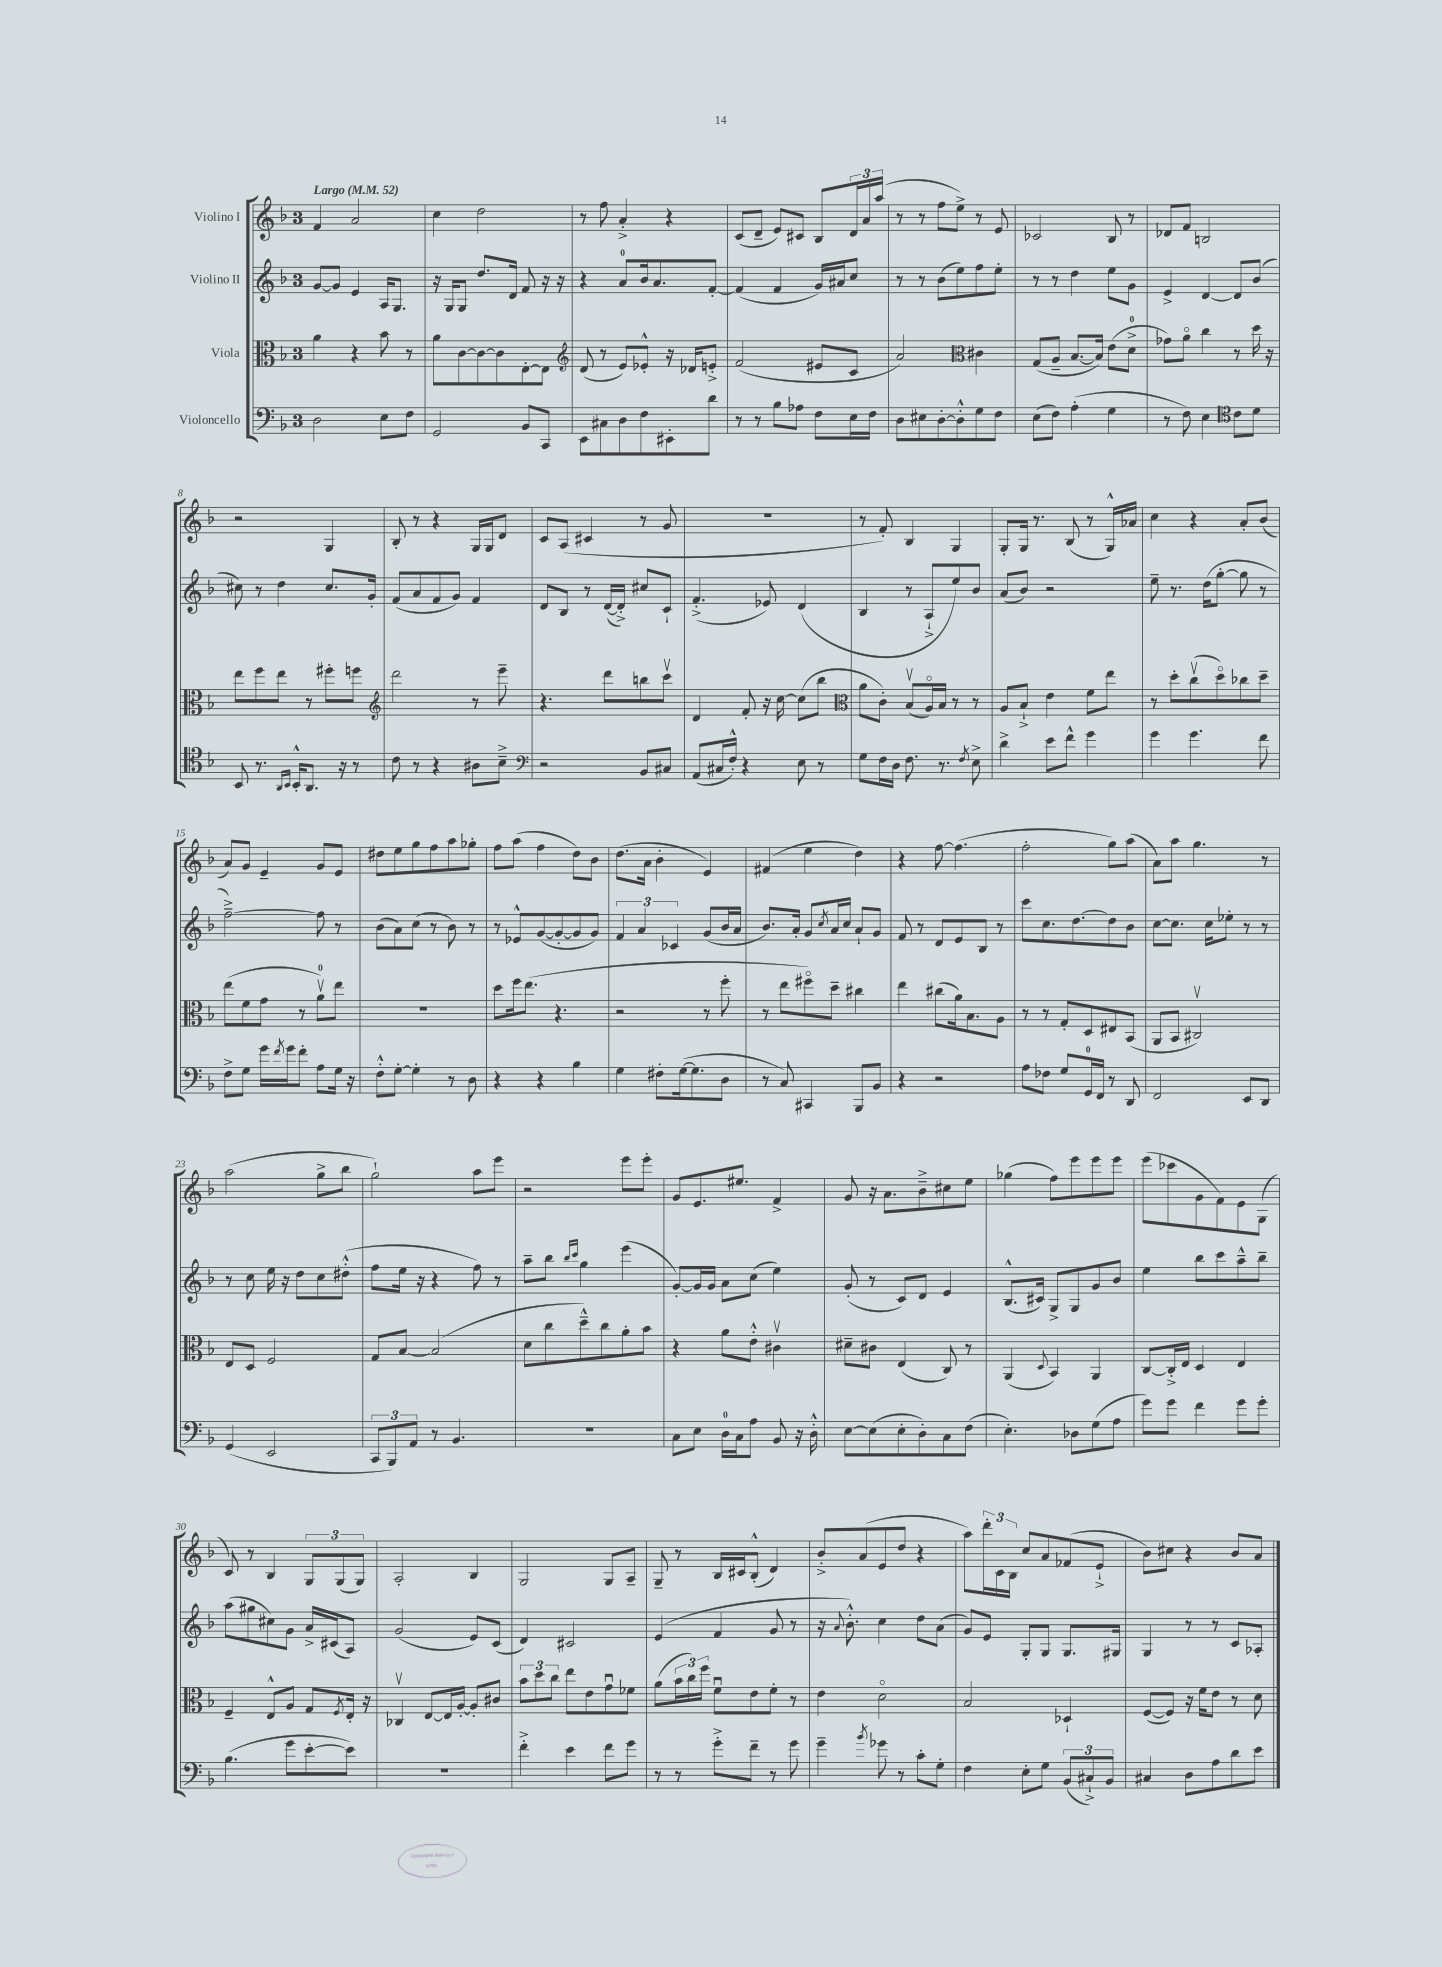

**kern	**kern	**kern	**kern
*staff4	*staff3	*staff2	*staff1
*clefF4	*clefC3	*clefG2	*clefG2
*k[b-]	*k[b-]	*k[b-]	*k[b-]
*M3/4	*M3/4	*M3/4	*M3/4
*MM52	*MM52	*MM52	*MM52
2D	4a	[8g	4f
.	.	8g]	.
.	4r	4e	2a
8E	8b-	16A	.
.	.	8.G	.
8F	8r	.	.
=	=	=	=
2GG	8a	16r	4cc
.	.	16G	.
.	[8c	8G	.
.	8c_	8.dd	2dd
.	8c]	.	.
.	.	16d	.
8BB-	[8E'	8f	.
8CC	8E]	16r	.
.	.	16r	.
=	=	=	=
*	*clefG2	*	*
8EE	(8d	4r	8r
8C#	8r	.	8ff
8D	8e)	8a	4a'^
8F	8e-'^^	16b-	.
.	.	8.a	.
8EE#'	16r	.	4r
.	16d-	.	.
8d	8e'^	[8f'	.
=	=	=	=
8r	(2f	(4f]	(8c
8r	.	.	8d~
8B-	.	4f	8e)
8A-	.	.	8c#
8F	8e#	16g)	8B-
.	.	16a#	.
16E	8c	8cc	24d
.	.	.	24a
16F	.	.	.
.	.	.	(24aa
=	=	=	=
8D	2a)	8r	8r
8E#	.	8r	8r
[8D'	.	(8b-	8ff
8D'^^]	.	8ee)	8ee^)
*	*clefC3	*	*
8G	4c#	8ff	8r
8F	.	8ee'	8e
=	=	=	=
(8E	(8G	8r	2c-
8F)	8A~	8r	.
(4A'	[8.B-	4dd	.
.	16B-])	.	.
4G	(8e	8ee	8B-
.	8d^	8g	8r
=	=	=	=
8r	8g-)	4e^	8d-
8F)	8ao	.	8f
4E	4cc	[4d	2B
*clefC4	*	*	*
8c	8r	8d]	.
8d	16dd	(8b-	.
.	16r	.	.
=	=	=	=
8BB-	8ee	8cc#)	2r
8.r	8ff	8r	.
.	8ee	4dd	.
16qqAA	.	.	.
16qqBB-	.	.	.
16BB-'^^	.	.	.
8.AA	8r	.	.
.	8ff#'	8.cc#	4G
16r	.	.	.
8r	8ff	.	.
.	.	16g'	.
=	=	=	=
*	*clefG2	*	*
8c	2ddd	(8f	8B-'
8r	.	8a	8r
4r	.	8f	4r
.	.	8g)	.
8A#	8r	4f	16G
.	.	.	16G
8B-~^	8eee~	.	8d
=	=	=	=
*clefF4	*	*	*
2r	4.r	8d	8c
.	.	8B-	(8A
.	.	8r	4c#
.	8ddd	([16d	.
.	.	16d'^])	.
8BB-	8bb	8cc#	8r
8C#	8cccv	8c`	8g
=	=	=	=
(8AA	4d	(4.f'^	2.r
16C#	.	.	.
16F'^^)	.	.	.
4r	8f'	.	.
.	16r	8e-)	.
.	[16cc	.	.
8E	(8cc]	(4d	.
8r	8bb-	.	.
=	=	=	=
*	*clefC3	*	*
8G	8a	4B-	8r
16F	8c')	.	8f')
16D	.	.	.
8.F	(8B-v	8r	4B-
.	16Ao)	8A`^	.
8.r	16B-	.	.
.	8r	8ee)	4G
8qF	.	.	.
8E^	8r	8b-	.
=	=	=	=
4d^	8A	(8a	8G'
.	8B-`^	8b-)	16G
.	.	.	8.r
8e	4e	2r	.
8f^^	.	.	(8B-
4g	8f	.	8r
.	8ee	.	16G^^)
.	.	.	16a-
=	=	=	=
4g	8r	8ee~	4cc
.	8dd'	8.r	.
4.g	(8ccv	.	4r
.	.	(16dd	.
.	8ddo)	[8gg'	.
.	8cc-	8gg]	8a'
8f	8dd~	8r	(8b-
=	=	=	=
8F^	(8ee	[2ff~^)	8a)
8G	8f	.	8g
16g	8g	.	4e~
8qf	.	.	.
16g	.	.	.
8f'	8r	.	.
8A	8av)	8ff]	8g
16G	8ee	8r	8e
16r	.	.	.
=	=	=	=
8F'^^	2.r	(8b-	8dd#
[8G'	.	8a)	8ee
4G']	.	(8cc	8gg
.	.	8r	8ff
8r	.	8b-)	8aa
8D	.	8r	8gg-'
=	=	=	=
4r	8dd	8r	8ff
.	16ff	8e-^^	(8aa
.	(8.ee	.	.
4r	.	([8g	4ff
.	4.r	8g'_	.
4B-	.	8g]	8dd)
.	.	8g)	8b-
=	=	=	=
4G	2r	6f	(8.dd
.	.	6a	.
.	.	.	16a
8F#'	.	.	4b-'
.	.	6c-	.
([16G	.	.	.
8.G]	.	.	.
.	8r	(8g	4e)
8D	8ff'	16b-	.
.	.	16a	.
=	=	=	=
8r	8r	8.b-)	(4f#
8C)	8ee	.	.
.	.	16a'	.
4CC#	8ff#o)	8g	4ee
.	.	8qcc	.
.	8dd~	16a	.
.	.	16cc	.
8BBB-	4cc#	8a`	4dd)
8BB-	.	8g	.
=	=	=	=
4r	4ee	8f	4r
.	.	8r	.
2r	(8cc#	8d	[8ff
.	16a)	8e	(4.ff]
.	8.B-	.	.
.	.	8B-	.
.	8A	8r	.
=	=	=	=
8A	8r	8ccc	2ff'
8F-	8r	8.cc	.
8G	8G'	.	.
.	.	[8.dd	.
16GG	8D	.	.
16FF	.	.	.
8r	8E#	8dd]	8gg)
8DD	(8BB-	8b-	(8aa
=	=	=	=
2FF	8AA	[8cc	8a)
.	8BB-	8.cc]	8aa
.	2C#v)	.	4.gg
.	.	16cc	.
.	.	8ee-'	.
8EE	.	8r	.
8DD	.	8r	8r
=	=	=	=
(4GG	8E	8r	(2aa
.	8D	8cc	.
2EE	2F	16ee	.
.	.	16r	.
.	.	8dd	.
.	.	8cc	8gg^
.	.	(8dd#'^^	8bb-
=	=	=	=
12CC	8G	8ff	2gg`)
12BBB-)	.	.	.
.	[8B-	16ee	.
12AA	.	.	.
.	.	16r	.
8r	(2B-]	4r	.
4.BB-	.	.	.
.	.	8ff)	8aa
.	.	8r	8eee
=	=	=	=
2.r	8d	8aa~	2r
.	8cc	8bb-	.
.	.	16qqbb-	.
.	.	16qqccc	.
.	8dd~^^)	4gg	.
.	8cc	.	.
.	8a'	(4eee	8eee
.	8b-	.	8eee'
=	=	=	=
8C	4r	[8g')	8g
8E	.	16g]	8.e
.	.	16g	.
16D	8a	8a	.
16C	.	.	8.ee#
8A	8e'^^	(8cc	.
8BB-	4c#v	4ee)	4f^
16r	.	.	.
16D'^^	.	.	.
=	=	=	=
[8E	8d#~	(8g'	8g
(8E]	8c#	8r	16r
.	.	.	8.a
8E'	(4E	8c)	.
8D')	.	8d	8b-~^
8C	8C)	4e	8cc#
(8F	8r	.	8ee
=	=	=	=
4.E')	(4AA	(8.B-^^	(4gg-
.	.	16c#)	.
.	8qqD	.	.
.	4BB-)	8G^	8ff)
8D-	.	8G	8eee
(8G	4AA	8g	8eee
8A	.	8b-	8eee
=	=	=	=
8g)	[8C	4ee	(8eee
8g	16C'^]	.	8ccc-
.	16E	.	.
4f	4D	8bb-	8g
.	.	8ccc	8f)
8g	4E	8aa~^^	8e
8g'	.	8bb-~	(8G
=	=	=	=
(4.B-	4F~	(8aa	8c)
.	.	8gg#	8r
.	8E^^	8cc#)	4B-
8g	8A	8g	.
[8e'	8G	16a^	12G
.	.	(16c#	.
.	.	.	(12G
.	8qF	.	.
8e])	16E'	8A)	.
.	.	.	12G)
.	16r	.	.
=	=	=	=
2.r	4C-v	(2g	2A'
.	[8E	.	.
.	16E]	.	.
.	[16A'	.	.
.	8A']	8e)	4B-
.	8c#	(8c	.
=	=	=	=
4f'^	12b-	4d)	2G
.	12dd	.	.
.	12cc	.	.
4e	8ee	2c#	.
.	8e	.	.
8f	8gu	.	8G
8g	8f-	.	8A~
=	=	=	=
8r	(8a	(4e	8G~
8r	24b-	.	8r
.	24cc)	.	.
.	24ff	.	.
8g'^	8fu	4f	16B-
.	.	.	16c#
8f~	8e	.	(8B-'^^
8r	8f'	8g	4d)
8g	8r	8r	.
=	=	=	=
4g~	4e	16r	8b-'^
.	.	8qqa	.
.	.	8.b-'^^)	.
.	.	.	(8a
8qb-	.	.	.
8g-	2do	4cc	8e
8r	.	.	8dd
8c'	.	8dd	4r
8G'	.	(8a	.
=	=	=	=
4F	2B-	8g)	8aa)
.	.	8e	24ddd'
.	.	.	24c
.	.	.	24B-
8E'	.	8G'	8cc
8G	.	8G	8a
(12BB-	4D-`	8.G	(8f-
12C#`^)	.	.	.
.	.	.	8e`^
12BB-	.	.	.
.	.	16G#	.
=	=	=	=
4C#	([8F	4G	8b-)
.	8F])	.	8cc#
8D	16r	8r	4r
.	16f	.	.
8A	8e	8r	.
8d	8r	8c	8b-
8e	8d	8A-'	8a
==	==	==	==
*-	*-	*-	*-
